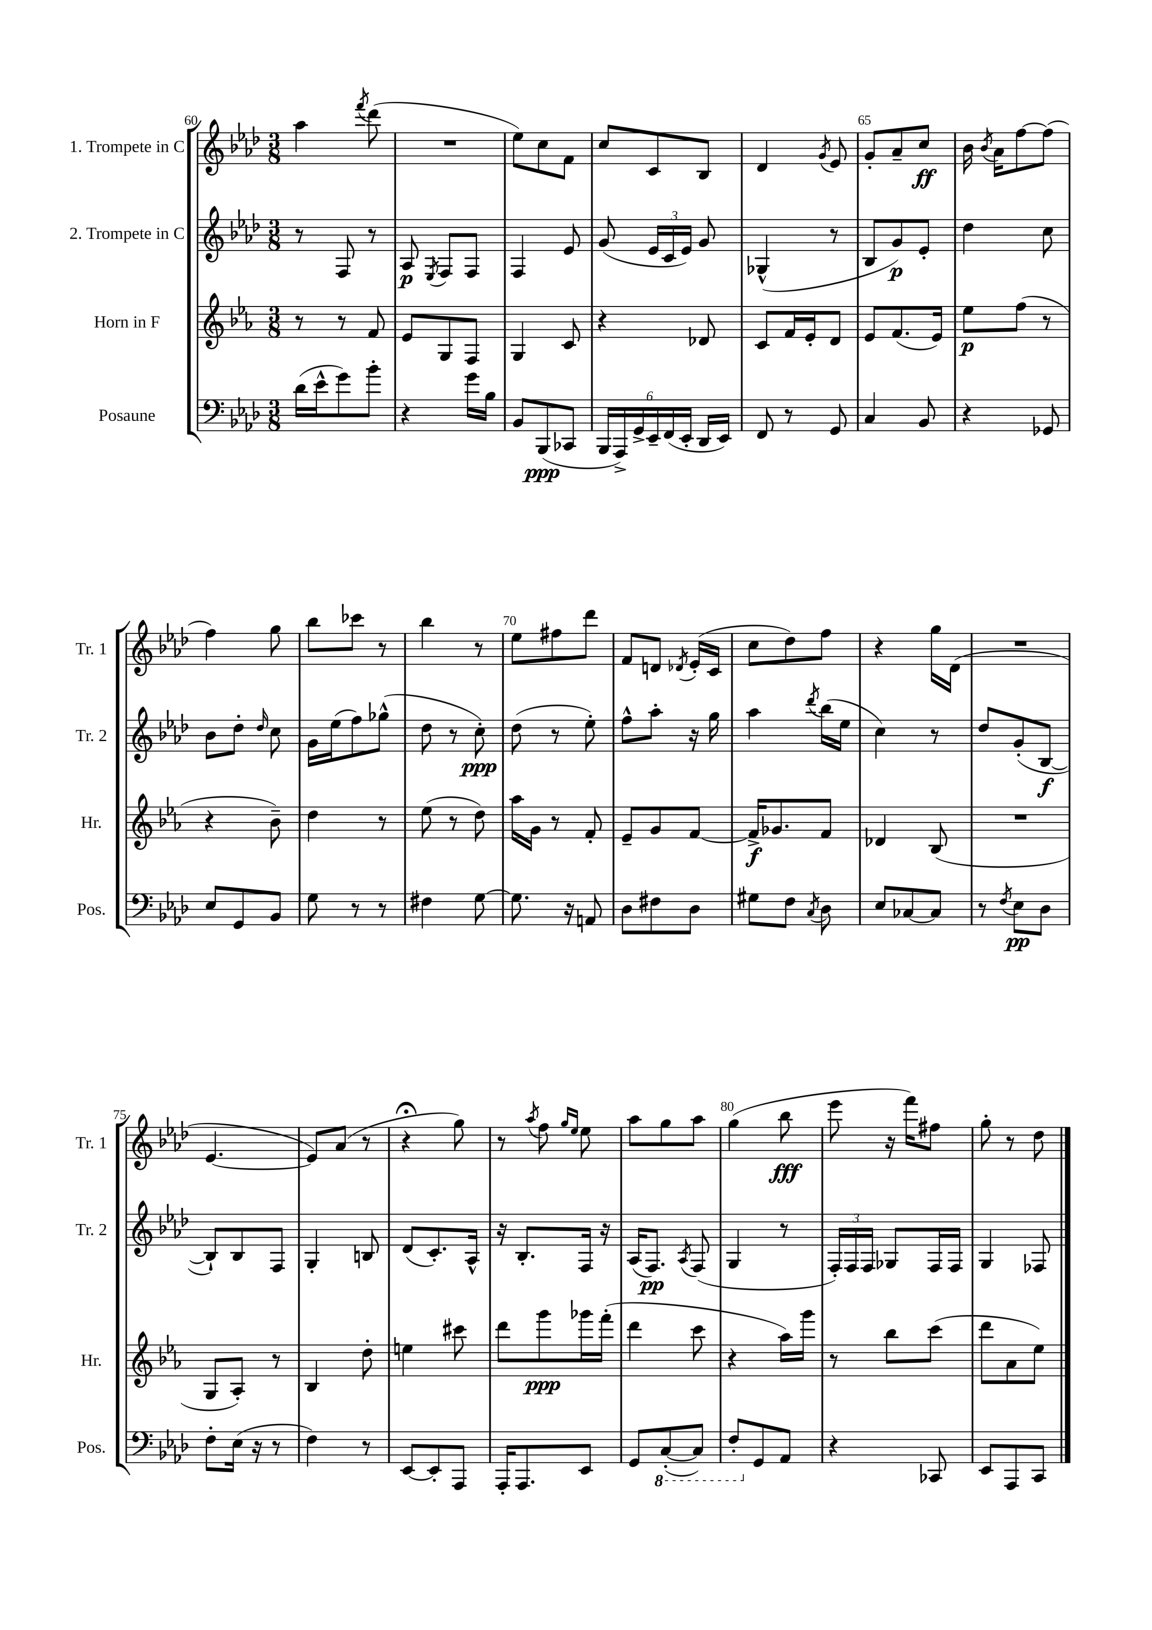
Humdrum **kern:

**kern	**dynam	**kern	**dynam	**kern	**dynam	**kern	**dynam
*part4	*part4	*part3	*part3	*part2	*part2	*part1	*part1
*staff4	*staff4	*staff3	*staff3	*staff2	*staff2	*staff1	*staff1
*I"Posaune	*	*I"Horn in F	*	*I"2. Trompete in C	*	*I"1. Trompete in C	*
*I'Pos.	*	*I'Hr.	*	*I'Tr. 2	*	*I'Tr. 1	*
*clefF4	*	*clefG2	*	*clefG2	*	*clefG2	*
*k[b-e-a-d-]	*	*k[b-e-a-]	*	*k[b-e-a-d-]	*	*k[b-e-a-d-]	*
*M3/8	*	*M3/8	*	*M3/8	*	*M3/8	*
=60	=60	=60	=60	=60	=60	=60	=60
(16d-\LL	.	8r	.	8r	.	4aa-\	.
16e-^^\J	.	.	.	.	.	.	.
8g\)	.	8r	.	8F/	.	.	.
.	.	.	.	.	.	8qfff/	.
8b-'\J	.	8f/	.	8r	.	(8ddd-\	.
=61	=61	=61	=61	=61	=61	=61	=61
4r	.	8e-/L	.	8A-/	p	4.r	.
.	.	.	.	8qE-/	.	.	.
.	.	8G/	.	8F/L	.	.	.
16g\LL	.	8F/J	.	8F/J	.	.	.
16B-\JJ	.	.	.	.	.	.	.
=62	=62	=62	=62	=62	=62	=62	=62
8BB-/L	.	4G/	.	4F/	.	8ee-\L)	.
(8BBB-/	ppp	.	.	.	.	8cc\	.
8CC-X/J	.	8c/	.	8e-/	.	8f\J	.
=63	=63	=63	=63	=63	=63	=63	=63
24BBB-/LL	.	4r	.	(8g/	.	8cc/L	.
24AAA-^/)	.	.	.	.	.	.	.
24GG^/	.	.	.	.	.	.	.
24EE-~/	.	.	.	24e-/LL	.	8c/	.
(24FF/	.	.	.	24c/	.	.	.
24EE-'/JJ	.	.	.	24e-/JJ)	.	.	.
16DD-/LL	.	8d-X/	.	8g/	.	8B-/J	.
16EE-/JJ)	.	.	.	.	.	.	.
=64	=64	=64	=64	=64	=64	=64	=64
8FF/	.	8c/L	.	(4G-X^^/	.	4d-/	.
8r	.	16f/L	.	.	.	.	.
.	.	16e-'/J	.	.	.	.	.
.	.	.	.	.	.	8qg/	.
8GG/	.	8d/J	.	8r	.	8e-/	.
=65	=65	=65	=65	=65	=65	=65	=65
4C/	.	8e-/L	.	8B-/L	.	8g'/L	.
.	.	(8.f/	.	8g/)	p	8a-~/	.
8BB-/	.	.	.	8e-'/J	.	8cc/J	ff
.	.	16e-/Jk)	.	.	.	.	.
=66	=66	=66	=66	=66	=66	=66	=66
4r	.	8ee-\L	p	4dd-\	.	16b-\	.
.	.	.	.	.	.	8qb-/	.
.	.	.	.	.	.	16a-\KL	.
.	.	(8ff\J	.	.	.	[8ff\	.
8GG-X/	.	8r	.	8cc\	.	(8ff\J]	.
!!LO:LB:g=z
=67	=67	=67	=67	=67	=67	=67	=67
8E-/L	.	4r	.	8b-\L	.	4ff\)	.
8GG/	.	.	.	8dd-'\J	.	.	.
.	.	.	.	16qqdd-/	.	.	.
8BB-/J	.	8b-~\)	.	8cc\	.	8gg\	.
=68	=68	=68	=68	=68	=68	=68	=68
8G\	.	4dd\	.	16g\LL	.	8bb-\L	.
.	.	.	.	(16ee-\J	.	.	.
8r	.	.	.	8ff\)	.	8ccc-X\J	.
8r	.	8r	.	(8gg-X^^\J	.	8r	.
=69	=69	=69	=69	=69	=69	=69	=69
4F#X\	.	(8ee-\	.	8dd-\	.	4bb-\	.
.	.	8r	.	8r	.	.	.
[8G\	.	8dd\)	.	8cc'\)	ppp	8r	.
=70	=70	=70	=70	=70	=70	=70	=70
8.G\]	.	16aa-\LL	.	(8dd-\	.	8ee-\L	.
.	.	16g\JJ	.	.	.	.	.
.	.	8r	.	8r	.	8ff#X\	.
16r	.	.	.	.	.	.	.
8AAn/	.	8f'/	.	8ee-'\)	.	8ddd-\J	.
=71	=71	=71	=71	=71	=71	=71	=71
8D-\L	.	8e-~/L	.	8ff^^\L	.	8f/L	.
8F#X\	.	8g/	.	8aa-'\J	.	8dn/J	.
.	.	.	.	.	.	8qd-X/	.
8D-\J	.	[8f/J	.	16r	.	(16e-'/LL	.
.	.	.	.	16gg\	.	16c/JJ	.
=72	=72	=72	=72	=72	=72	=72	=72
8G#X\L	.	16f^/KL]	f	4aa-\	.	8cc\L	.
.	.	8.g-X/	.	.	.	.	.
8F\J	.	.	.	.	.	8dd-\)	.
8qC/	.	.	.	8qddd-/	.	.	.
8D-\	.	8f/J	.	(16bb-\LL	.	8ff\J	.
.	.	.	.	16ee-\JJ	.	.	.
=73	=73	=73	=73	=73	=73	=73	=73
8E-/L	.	4d-X/	.	4cc\)	.	4r	.
[8C-X/	.	.	.	.	.	.	.
8C-/J]	.	(8B-/	.	8r	.	16gg\LL	.
.	.	.	.	.	.	(16d-\JJ	.
=74	=74	=74	=74	=74	=74	=74	=74
8r	.	4.r	.	8dd-/L	.	4.r	.
8qF/	.	.	.	.	.	.	.
8E-\L	pp	.	.	(8g'/	.	.	.
8D-\J	.	.	.	[8B-/J	f	.	.
!!LO:LB:g=z
=75	=75	=75	=75	=75	=75	=75	=75
8F'\L	.	8G/L	.	8B-`/L])	.	[4.e-/	.
(16E-\Jk	.	8A-'/J)	.	8B-/	.	.	.
16r	.	.	.	.	.	.	.
8r	.	8r	.	8F/J	.	.	.
=76	=76	=76	=76	=76	=76	=76	=76
4F\)	.	4B-/	.	4G'/	.	8e-/L])	.
.	.	.	.	.	.	(8a-/J	.
8r	.	8dd'\	.	8Bn/	.	8r	.
=77	=77	=77	=77	=77	=77	=77	=77
[8EE-/L	.	4een\	.	(8d-/L	.	4r;<	.
8EE-'/]	.	.	.	8.c'/)	.	.	.
8AAA-/J	.	8ccc#X\	.	.	.	8gg\)	.
.	.	.	.	16A-^^/Jk	.	.	.
=78	=78	=78	=78	=78	=78	=78	=78
16AAA-'/KL	.	8ddd\L	.	16r	.	8r	.
8.AAA-/	.	.	.	8.B-'/L	.	.	.
.	.	.	.	.	.	8qaa-/	.
.	.	8ggg\	ppp	.	.	8ff\	.
.	.	.	.	.	.	16qqgg/LL	.
.	.	.	.	.	.	16qqee-/JJ	.
8EE-/J	.	16ggg-X\L	.	16F/Jk	.	8ee-\	.
.	.	(16fff'\JJ	.	16r	.	.	.
=79	=79	=79	=79	=79	=79	=79	=79
8GG/L	.	4ddd\	.	(16A-/KL	.	8aa-\L	.
.	.	.	.	8.F/J)	pp	.	.
*8ba	*	*	*	*	*	*	*
([8CC'/	.	.	.	.	.	8gg\	.
.	.	.	.	8qA-/	.	.	.
8CC/J])	.	8ccc\	.	(8F/	.	8aa-\J	.
=80	=80	=80	=80	=80	=80	=80	=80
8FF'/L	.	4r	.	4G/	.	(4gg\	.
*X8ba	*	*	*	*	*	*	*
8GG/	.	.	.	.	.	.	.
8AA-/J	.	16aa-\LL)	.	8r	.	8bb-\	fff
.	.	16ggg\JJ	.	.	.	.	.
=81	=81	=81	=81	=81	=81	=81	=81
4r	.	8r	.	24F'/LL)	.	8eee-\	.
.	.	.	.	24F/	.	.	.
.	.	.	.	24F/JJ	.	.	.
.	.	8bb-\L	.	8G-X/L	.	16r	.
.	.	.	.	.	.	16fff\KL)	.
8CC-X/	.	(8ccc\J	.	16F/L	.	8ff#X\J	.
.	.	.	.	16F/JJ	.	.	.
=82	=82	=82	=82	=82	=82	=82	=82
8EE-/L	.	8ddd\L	.	4G/	.	8gg'\	.
8AAA-/	.	8a-\	.	.	.	8r	.
8CC/J	.	8ee-\J)	.	8F-X/	.	8dd-\	.
==	==	==	==	==	==	==	==
*-	*-	*-	*-	*-	*-	*-	*-
